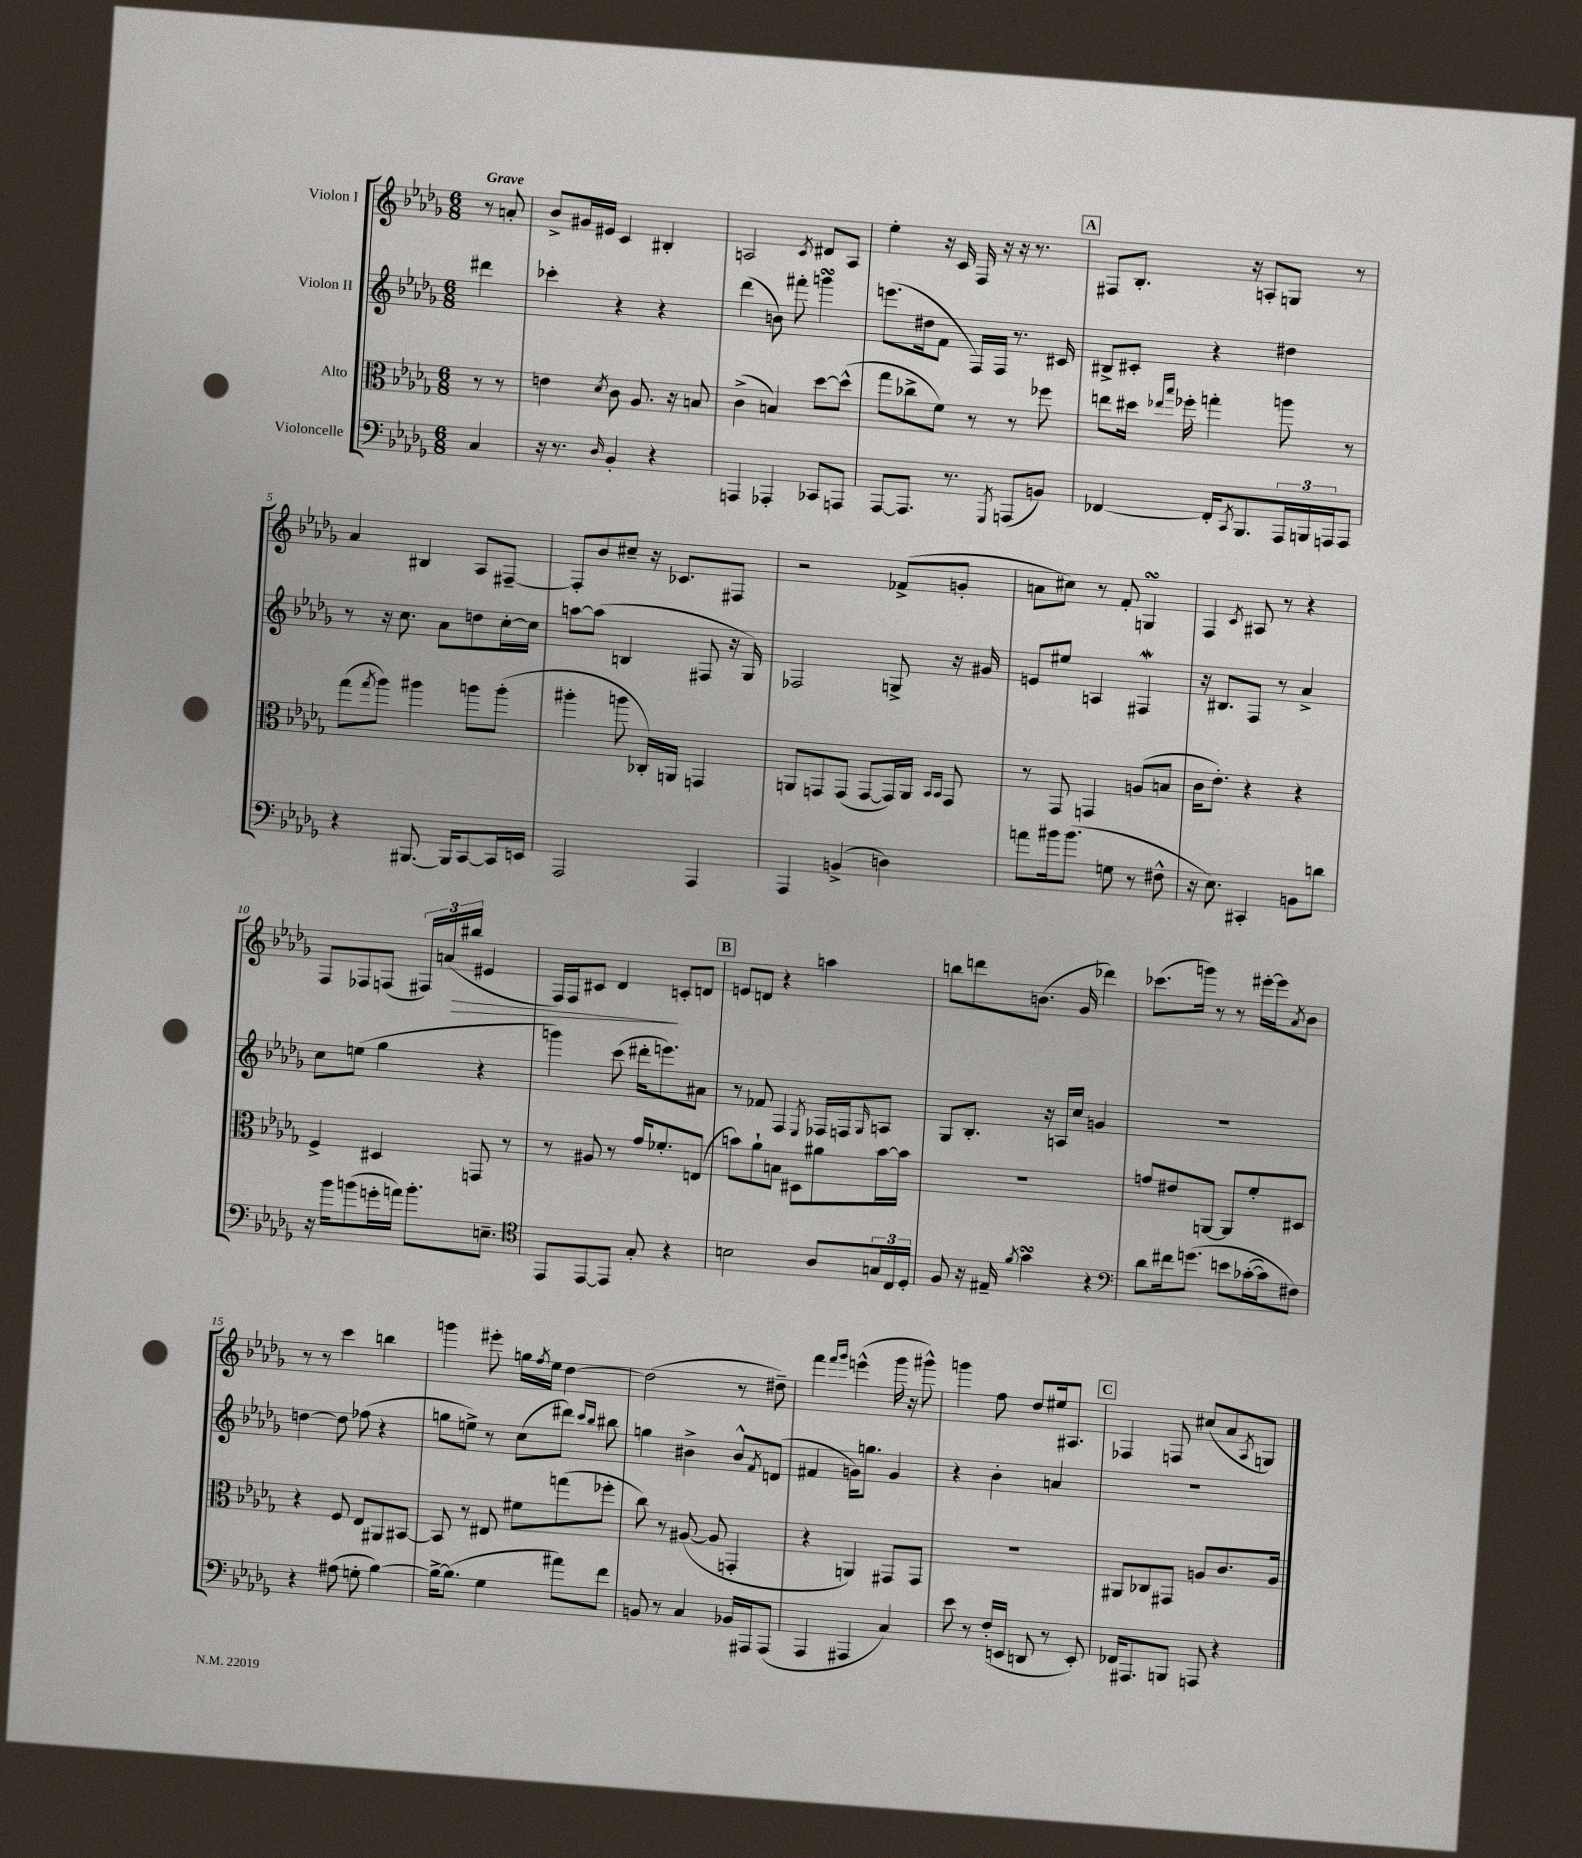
<<
\new StaffGroup <<
\new Staff = "s0" \with { instrumentName = "Violon I" } {
    \clef treble \key des \major \numericTimeSignature \time 6/8 \partial 4 \tempo "Grave"
    r8 a'8-. |
    bes'8-> gis'16 eis'16 c'4 bis4-. |
    a2 \acciaccatura { c'8 } dis'8 a8 |
    ees''4-. r16 c'16 f16 r16 r16 r8. |
    \mark \markup { \box "A" } fis8 bes8.-. r16 a8-. g8 r8 |
    aes'4 bis4 aes8 fis8~-- |
    fis8-. bes'8 cis''8-- r16 ces'8. fis8 |
    r2 fes'8->( g'8-. |
    a'8 cis''8) r8 f'8-. g4\turn |
    f4 \acciaccatura { c'8 } ais8 r8 r4 |
    f8 fes8 f8( \tuplet 3/2 { fis16) a'16( bis''16\> } eis'4 |
    f16) f16 cis'8 des'4\! c'8-. d'8 |
    \mark \markup { \box "B" } e'8 d'8 r4 a''4 |
    b''8 d'''8 b'8.( ges'16 des'''4) |
    ces'''8.( g'''16) r8 r8 eis'''16~-. eis'''16 \acciaccatura { aes'8 } bes'8 |
    r8 r8 c'''4 b''4 |
    g'''4 eis'''8-. g''16 \acciaccatura { f''8 } ees''16 des''4~ |
    des''2( r8 dis''8--) |
    f'''4 \grace { f'''16 ges'''16 } e'''4-^( ges'''16 r16 gis'''8-^) |
    g'''4 f''8 des''8 eis''16 ais8. |
    \mark \markup { \box "C" } fes4 f8 cis''8( aes'8 \acciaccatura { aes8 } g8) \bar "|." |
}
\new Staff = "s1" \with { instrumentName = "Violon II" } {
    \clef treble \key des \major \numericTimeSignature \time 6/8 \partial 4
    dis'''4 |
    ces'''4-. r4 r4 |
    des'''4( b'8) fis'''8-. g'''4\turn |
    e'''8.( dis''16 f'8 f16) f16 r8. cis'16 |
    \mark \markup { \box "A" } bis8-> cis'8-. r4 dis''4 |
    r8 r16 c''8. aes'8 d''8 c''16~-. c''16 |
    a''8~ a''8( b4 fis8 r16 ges16) |
    fes2 g8-> r16 gis'16 |
    e'8 eis''8 a4 fis4\mordent |
    r16 bis8. f8 r8 aes'4-> |
    c''8 e''8( ges''4 r4 |
    g'''4) c'''8( dis'''16-. e'''8.) ais'8 |
    \mark \markup { \box "B" } r8 fes'8 f4 \acciaccatura { ees8 } fes16 f16 \grace { ges16 } a8 |
    ges8 bes8.-. r16 a16 c''16 g'4 |
    R2. |
    d''4~ d''8 fes''8( r4 |
    g''8 e''8->) r8 c''8( dis'''8) \grace { c'''16 bes''16 } bis''8 |
    g''4 bis'4-> bis'8-^ \acciaccatura { f'8 } d'8( |
    fis'4 g'16) g''8. g'4 |
    r4 bes'4-. a'4 |
    \mark \markup { \box "C" } R2. \bar "|." |
}
\new Staff = "s2" \with { instrumentName = "Alto" } {
    \clef alto \key des \major \numericTimeSignature \time 6/8 \partial 4
    r8 r8 |
    e'4 \acciaccatura { des'8 } c'8 aes8. r16 b8 |
    c'4->( b4) des''8~ des''8-^( |
    ges''8 ces''8-> f'8) r8 r8 fes''8 |
    \mark \markup { \box "A" } e''8 dis''16 \grace { ees''16 bes''16 } fes''16-. g''4-. a''8 r8 |
    ges''8( \acciaccatura { ges''8 } aes''8) ais''4 a''8 a''8-.( |
    ais''4-. a''8 ces16-.) a,16 g,4 |
    a,8 g,8 g,8( g,8~ g,16) a,16 \grace { bes,16 bes,16 } g,8 |
    r8 ges,8 g,4 a8( b8 |
    c'16 ees'8.-.) r4 r4 |
    f4-> dis4 g,8 r8 |
    r8 ais8 r8 ges'16 fes'8.-. e8( |
    \mark \markup { \box "B" } b'8) aes'8-! b8 dis8 ais'8 b'16~ b'16 |
    R2. |
    g'8 eis'8 a,8~ a,8 f'8-. dis8 |
    r4 f8 ees8 ais,8 bis,8~ |
    bis,8 r8 eis8 fis'8 g''8( fes''8-. |
    c''8) r8 ais8~( ais8 g,4-. |
    r4 a,4) gis,8 gis,8 |
    R2. |
    \mark \markup { \box "C" } ais,8 ces8 gis,8 a8 c'8. a16 \bar "|." |
}
\new Staff = "s3" \with { instrumentName = "Violoncelle" } {
    \clef bass \key des \major \numericTimeSignature \time 6/8 \partial 4
    c4 |
    r16 r8. \grace { des16 } bes,4-. r4 |
    a,,4 aes,,4-. ces,8 a,,8 |
    aes,,8~ aes,,8. r8. \acciaccatura { ges,,8 } a,,8( b,8) |
    \mark \markup { \box "A" } fes,4~ fes,16-. \acciaccatura { c,8 } bes,,8. \tuplet 3/2 { aes,,16 b,,16 a,,16 } a,,8 |
    r4 bis,,8.~ bis,,16 c,8~ c,16 e,16 |
    aes,,2 aes,,4 |
    aes,,4 b,4->( d4) |
    a'8 bis'16 bis'8.( g8 r8 fis8-^ |
    r16 ees8.) cis,4-. b,8 d'8 |
    r16 bes'16 b'8( g'16-. a'16) b'8.-. e8.-- |
    \clef tenor ees,8 ees,8~ ees,8 ges8-. r4 |
    \mark \markup { \box "B" } b2 aes8 \tuplet 3/2 { g16 c16 des16-. } |
    f8 r16 eis16-- \acciaccatura { f'8 } ges'4\turn r4 |
    \clef bass des'8 fis'16 g'8.\( e'8 ces'16~-.( ces'16) fis8\) |
    r4 ais8( g8-. bes4~) |
    bes16~-> bes8.( ges4 ais'8) f'8 |
    b,8 r8 c4 bes,16 ais,,16 ais,,8( |
    aes,,4 ais,,4 c4) |
    ees'8 r8 f16-.( e,16 d,8 r8 e,8-.) |
    \mark \markup { \box "C" } fes,16 ais,,8. b,,8 a,,8 r4 \bar "|." |
}
>>
>>
